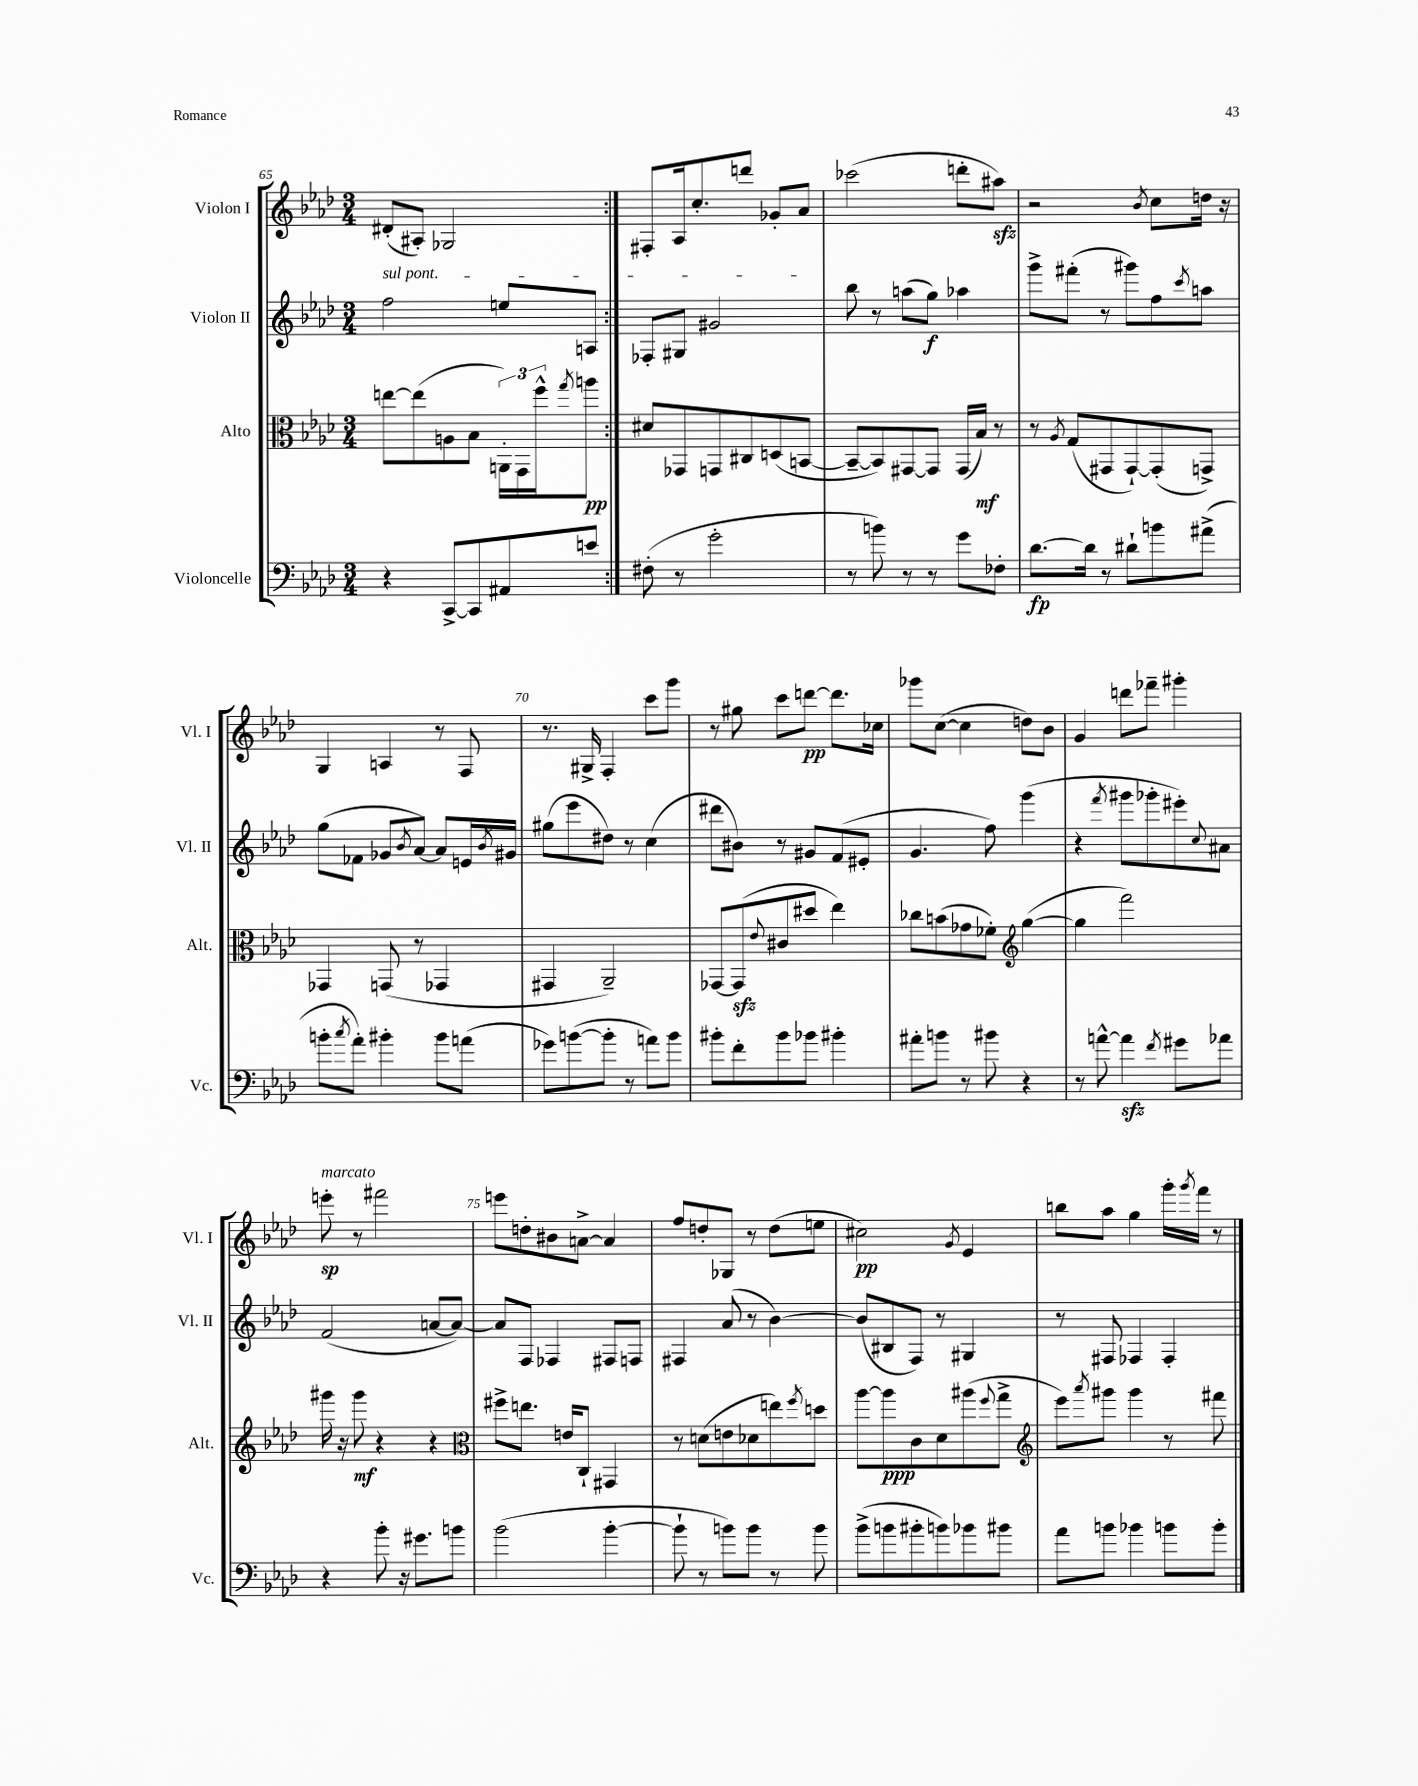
<<
\new StaffGroup <<
\new Staff = "s0" \with { instrumentName = "Violon I" shortInstrumentName = "Vl. I" } {
    \clef treble \key aes \major \numericTimeSignature \time 3/4
    \repeat volta 2 { dis'8-.( ais8-.) ges2 | }
    fis8-. aes16 c''8.-. d'''8 ges'8-. aes'8 |
    ces'''2( d'''8-. ais''8\sfz) |
    r2 \acciaccatura { bes'8 } c''8 d''16 r16 |
    g4 a4 r8 f8 |
    r8. gis16-> f4-. c'''8 g'''8 |
    r8 gis''8 c'''8 d'''8~\pp d'''8. ces''16 |
    ges'''8 c''8~( c''4 d''8) bes'8 |
    g'4 d'''8 fes'''8-- gis'''4-. |
    e'''8-.\sp^\markup { \italic "marcato" } r8 fis'''2 |
    e'''8 d''8-. bis'8 a'8~-> a'4 |
    f''8 d''8-. ges8 r8 d''8( e''8 |
    cis''2\pp) \acciaccatura { g'8 } ees'4 |
    b''8 aes''8 g''4 g'''16-. \acciaccatura { g'''8 } f'''16 r8 \bar "|." |
}
\new Staff = "s1" \with { instrumentName = "Violon II" shortInstrumentName = "Vl. II" } {
    \clef treble \key aes \major \numericTimeSignature \time 3/4
    \repeat volta 2 { \once \override TextSpanner.bound-details.left.text = \markup { \italic "sul pont." } f''2\startTextSpan e''8 a8 | }
    fes8-. gis8 gis'2\stopTextSpan |
    bes''8 r8 a''8( g''8\f) aes''4 |
    g'''8-> fis'''8-.( r8 gis'''8) f''8 \acciaccatura { c'''8 } a''8 |
    g''8( fes'8 ges'8 \acciaccatura { bes'8 } aes'8~) aes'8 e'16 \acciaccatura { bes'8 } gis'16 |
    gis''8( ees'''8 dis''8) r8 c''4( |
    dis'''8 bis'8) r8 gis'8 f'8( eis'8-. |
    g'4. f''8) g'''4( |
    r4 \acciaccatura { f'''8 } gis'''8 ges'''8-. eis'''8-.) \appoggiatura { c''8 } ais'8 |
    f'2( a'8~ a'8~) |
    a'8 f8 fes4 fis8 f8 |
    fis4 aes'8( r8 bes'4~) |
    bes'8( bis8 f8) r8 gis4 |
    r8 fis8 fes4 fes4-. \bar "|." |
}
\new Staff = "s2" \with { instrumentName = "Alto" shortInstrumentName = "Alt." } {
    \clef alto \key aes \major \numericTimeSignature \time 3/4
    \repeat volta 2 { e''8~ e''8( a8 bes8 \tuplet 3/2 { a,16-.) g,16 f''16-^ } \acciaccatura { g''8 } a''8\pp | }
    dis'8 ges,8 g,8 cis8 d8( b,8~ |
    b,8~-- b,8) gis,8~ gis,8 gis,16( bes16\mf) r8 |
    r8 \acciaccatura { aes8 } g8( gis,8 gis,8~-!) gis,8-.( g,8->) |
    ges,4 g,8( r8 ges,4 |
    gis,4 aes,2--) |
    ges,8~ ges,8\sfz( \appoggiatura { ees'8 } cis'8 dis''8 ees''4) |
    ces''8 b'8( ges'8 fes'8-.) \clef treble g''4~( |
    g''4 f'''2) |
    gis'''16 r16 gis'''8\mf r4 r4 |
    \clef alto fis''8-> e''8. e'16 c8-! gis,4 |
    r8 d'8( e'8 des'8 e''8) \acciaccatura { f''8 } d''8 |
    aes''8~ aes''8\ppp c'8 des'8 ais''8( \appoggiatura { f''8 } g''8-> |
    \clef treble ees'''8) \acciaccatura { aes'''8 } gis'''8 gis'''4 r8 fis'''8 \bar "|." |
}
\new Staff = "s3" \with { instrumentName = "Violoncelle" shortInstrumentName = "Vc." } {
    \clef bass \key aes \major \numericTimeSignature \time 3/4
    \repeat volta 2 { r4 c,8~-> c,8 ais,8 e'8 | }
    fis8-.( r8 g'2-. |
    r8 b'8) r8 r8 g'8 fes8-. |
    des'8.~\fp des'16 r8 dis'8-! b'8 ais'8->( |
    b'8-. \acciaccatura { c''8 } aes'8-.) bis'4-. bis'8 a'8( |
    ges'8) b'8~( b'8-. r8 a'8) b'8 |
    bis'8-. f'8-. bis'8 bes'8 bis'4-. |
    ais'8-. b'8 r8 bis'8 r4 |
    r8 a'8~-^ a'4\sfz \acciaccatura { f'8 } gis'8 aes'8 |
    r4 bes'8-. r16 gis'8. b'8 |
    bes'2( bes'4~-. |
    bes'8-! r8 b'8) b'8 r8 b'8 |
    bes'8->( b'8 bis'8-. b'8) bes'8 bis'8 |
    aes'8 b'8 bes'4 b'8 b'8-. \bar "|." |
}
>>
>>
\layout { \context { \Score currentBarNumber = #65 \override BarNumber.break-visibility = ##(#f #t #t) barNumberVisibility = #(every-nth-bar-number-visible 5) } }
